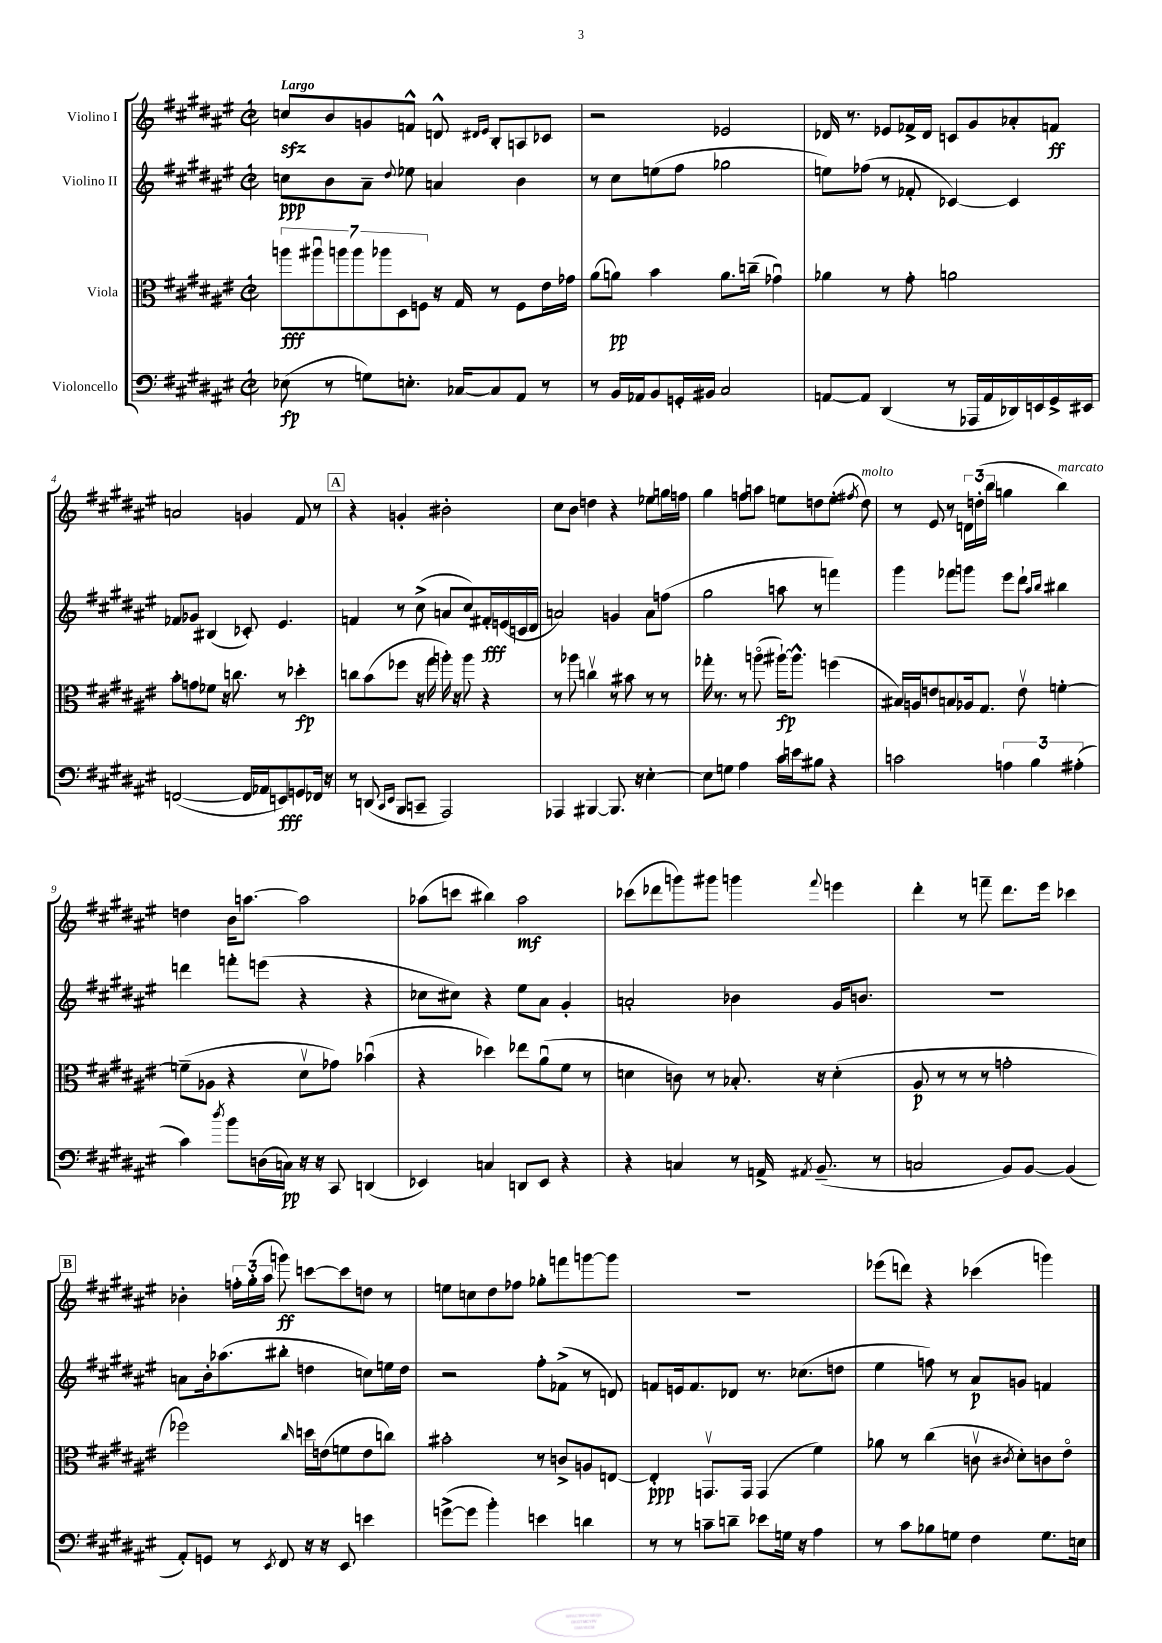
<<
\new StaffGroup <<
\new Staff = "s0" \with { instrumentName = "Violino I" } {
    \clef treble \key fis \major \defaultTimeSignature \time 2/2 \tempo "Largo"
    \autoBeamOff c''8[\sfz b'8 g'8 f'8]-^ d'8-^ \grace { dis'16[ eis'16] } b8[-. a8 ces'8] |
    r2 ees'2 |
    des'16 r8. ees'8[ fes'16-> des'16] c'8[ gis'8 aes'8-. f'8]\ff |
    a'2 g'4 fis'8 r8 |
    \mark \markup { \box "A" } r4 g'4-. bis'2-. |
    cis''8[ b'8] d''4 r4 ees''8[ g''16 f''16] |
    gis''4 f''8[ a''8] e''8[ d''8 e''8]-.( \acciaccatura { fis''8 } d''8^\markup { \italic "molto" }) |
    r8 eis'8 r8 \tuplet 3/2 { d'16[ d''16-.( b''16] } g''4 b''4^\markup { \italic "marcato" }) |
    d''4 b'16[ a''8.]~ a''2 |
    aes''8[( c'''8] bis''4) aes''2\mf |
    ces'''8[( des'''8 g'''8) gis'''8] g'''4 \appoggiatura { fis'''8 } e'''4 |
    dis'''4-. r8 f'''8-- dis'''8.[ eis'''16] ces'''4 |
    \mark \markup { \box "B" } bes'4-. \tuplet 3/2 { f''16[-. gis''16-.( ais''16] } g'''8\ff) c'''8[~ c'''8 d''8] r8 |
    e''8[ c''8 dis''8 fes''8] ges''8[-. f'''8 g'''8~ g'''8] |
    R1 |
    ees'''8[( d'''8]) r4 ces'''4( g'''4) \bar "|." |
}
\new Staff = "s1" \with { instrumentName = "Violino II" } {
    \clef treble \key fis \major \defaultTimeSignature \time 2/2
    \autoBeamOff c''8[\ppp b'8 ais'8]-- \appoggiatura { dis''8 } ees''8 a'4 b'4 |
    r8 cis''8[ e''8( fis''8] ges''2 |
    e''8[) fes''8]( r8 fes'8-. ces'4~) ces'4 |
    fes'8[ ges'8] bis4( ces'8-.) eis'4. |
    \mark \markup { \box "A" } f'4 r8 cis''8->( a'8[ cis''8) fis'16-.\fff e'16( c'16 dis'16] |
    a'2) g'4 a'8[ f''8]( |
    gis''2 a''8 r8 f'''4) |
    gis'''4 fes'''8[ g'''8] eis'''8[ dis'''8]-! \grace { ais''16[ b''16] } bis''4 |
    d'''4 f'''8[-. e'''8]( r4 r4 |
    ces''8[ cis''8]) r4 eis''8[ ais'8] gis'4-. |
    a'2-. bes'4 gis'16[ b'8.] |
    R1 |
    \mark \markup { \box "B" } a'8[ b'16-. aes''8.( bis''8]-. d''4 c''8[) e''16 d''16] |
    r2 fis''8[-. fes'8]->( r8 d'8) |
    f'8[ e'16 f'8. des'8] r8. ces''8.[( d''8] |
    eis''4 f''8) r8 ais'8[\p g'8] f'4 \bar "|." |
}
\new Staff = "s2" \with { instrumentName = "Viola" } {
    \clef alto \key fis \major \defaultTimeSignature \time 2/2
    \autoBeamOff \tuplet 7/4 { a''8[\fff ais''8\downbow a''8 a''8 aes''8 dis8 f8] } r16 gis16 r8 f8[ eis'16 ges'16] |
    ais'8[( a'8]\pp) b'4 a'8.[ c''16]--( ges'4\downbow) |
    aes'4 r8 gis'8-. a'2 |
    b'8[-. g'8 fes'8] r16 c''8. r8 des''4-.\fp |
    \mark \markup { \box "A" } c''8[ b'8( fes''8] r16 gis''16 a''16-.) r16 a''8 r4 |
    r8 aes''8 c''4\upbow r8 bis'8 r8 r8 |
    ges''16-. r8. r8 a''8\flageolet( ais''16[~-!\fp) ais''8.]-^ f''4( |
    bis16[) a16 e'8 b8 aes16 gis8.] e'8\upbow f'4~-. |
    f'8[--( aes8] r4 dis'8[\upbow ges'8]) bes'4\downbow( |
    r4 des''4) ees''8[ ais'8\downbow( fis'8] r8 |
    d'4 c'8) r8 bes8.-. r16 d'4-.( |
    ais8\p r8 r8 r8 g'2-. |
    \mark \markup { \box "B" } fes''2) \grace { cis''16 } d''16[ e'16( f'8 e'8 c''8]) |
    bis'2-. r8 c'8[-> a8 e8]~ |
    e4-.\ppp g,8.[\upbow g,16] g,4( fis'4) |
    aes'8 r8 cis''4( c'8\upbow \acciaccatura { cis'8 } dis'8[-.) c'8 eis'8]\flageolet \bar "|." |
}
\new Staff = "s3" \with { instrumentName = "Violoncello" } {
    \clef bass \key fis \major \defaultTimeSignature \time 2/2
    \autoBeamOff ees8\fp( r8 g8[) e8.]-. ces16[~ ces8 ais,8] r8 |
    r8 b,16[ aes,16 b,8 g,16-. bis,16] cis2 |
    a,8[~ a,8] dis,4( r8 aes,,16[ a,16 des,16) e,16 gis,16-> eis,16] |
    f,2~( f,16[ aes,16 e,8\fff) g,8 fes,16] r16 |
    \mark \markup { \box "A" } r8 d,8( \grace { cis,16[ eis,16] } b,,8[ c,8]-- ais,,2) |
    aes,,4 bis,,4~ bis,,8. r16 eis4~-. |
    eis8[ g8] ais4 cis'16[ e'16 bis8] r4 |
    c'2 \tuplet 3/2 { a4 b4 ais4-.( } |
    cis'4) \acciaccatura { dis''8 } b'8[ d16( c16]\pp) r16 r16 cis,8 d,4( |
    ees,4) c4 d,8[ ees,8] r4 |
    r4 c4 r8 a,16-> \acciaccatura { ais,8 } b,8.--( r8 |
    c2 b,8[) b,8]~ b,4( |
    \mark \markup { \box "B" } ais,8[-.) g,8] r8 \acciaccatura { eis,8 } fis,8 r16 r16 eis,8 e'4 |
    g'8[~->( g'8] b'4-.) e'4 d'4 |
    r8 r8 c'8[-- d'8]-- ees'8[ g16] r16 ais4 |
    r8 cis'8[ bes8 g8] fis4 g8.[ e16] \bar "|." |
}
>>
>>
